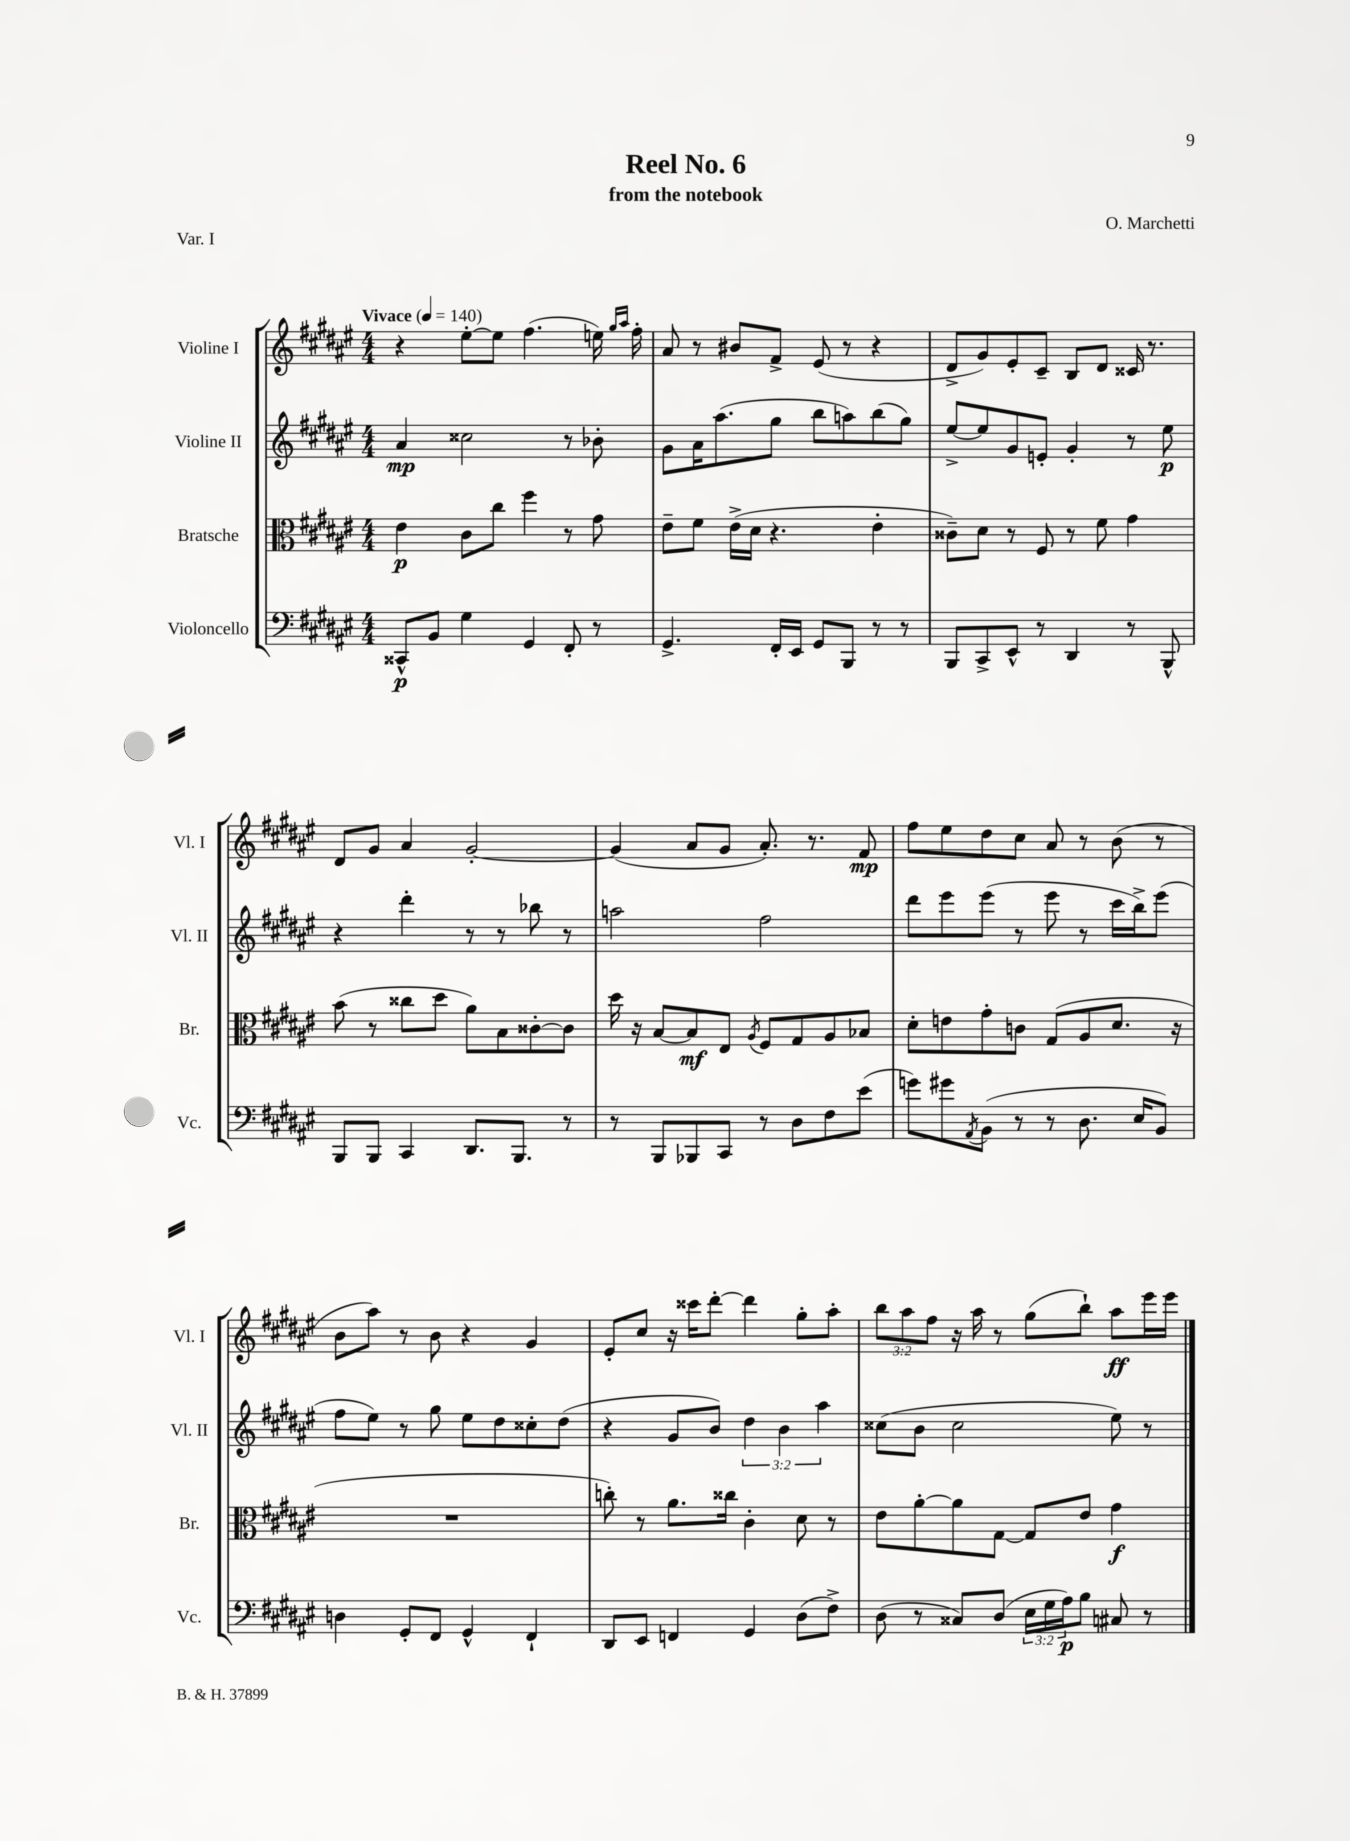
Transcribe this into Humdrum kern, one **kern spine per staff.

**kern	**kern	**kern	**kern
*staff4	*staff3	*staff2	*staff1
*clefF4	*clefC3	*clefG2	*clefG2
*k[f#c#g#d#a#e#]	*k[f#c#g#d#a#e#]	*k[f#c#g#d#a#e#]	*k[f#c#g#d#a#e#]
*M4/4	*M4/4	*M4/4	*M4/4
*MM140	*MM140	*MM140	*MM140
8CC##^^/L	4e#\	4a#/	4r
8BB/J	.	.	.
4G#\	8c#\L	2cc##\	[8ee#'\L
.	8cc#\J	.	8ee#\]J
4GG#/	4ff#\	.	(4.ff#\
8FF#'/	8r	8r	.
8r	8g#\	8b-'\	16ee\)
.	.	.	16qqgg#/LL
.	.	.	16qqaa#/JJ
.	.	.	16ff#'\
=	=	=	=
4.GG#^/	8e#~\L	8g#\L	8a#/
.	8f#\J	16a#\K	8r
.	.	(8.aa#\	.
.	(16e#^\LL	.	8b#/L
.	16d#\JJ	.	.
16FF#'/LL	4.r	8gg#\J	8f#^/J
16EE#/JJ	.	.	.
8GG#/L	.	8bb\L	(8e#/
8BBB/J	.	8aa\)	8r
8r	4e#'\	(8bb\	4r
8r	.	8gg#\J)	.
=	=	=	=
8BBB/L	8c##~\L)	[8ee#^/L	8d#^/L
8CC#^/	8d#\J	8ee#/]	8g#/)
8EE#^^/J	8r	8g#/	8e#'/
8r	8F#/	8e'/J	8c#~/J
4DD#/	8r	4g#'/	8B/L
.	8f#\	.	8d#/J
8r	4g#\	8r	16c##/
.	.	.	8.r
8BBB^^/	.	8ee#\	.
=	=	=	=
8BBB/L	(8b\	4r	8d#/L
8BBB/J	8r	.	8g#/J
4CC#/	8cc##\L	4ddd#'\	4a#/
.	8dd#\J	.	.
8.DD#/L	8a#\L)	8r	[2g#'/
.	8B\	8r	.
8.BBB/J	.	.	.
.	[8c##'\	8bb-\	.
8r	8c##\]J	8r	.
=	=	=	=
8r	16dd#\	2aa\	(4g#/]
.	16r	.	.
8BBB/L	[8B/L	.	.
8BBB-/	8B/]	.	8a#/L
8CC#/J	8E#/J	.	8g#/J
.	8qA#/	.	.
8r	8F#/L	2ff#\	8.a#'/)
8D#\L	8G#/	.	.
.	.	.	8.r
8F#\	8A#/	.	.
(8e#\J	8B-/J	.	8f#/
=	=	=	=
8g\L)	8d#'\L	8ddd#\L	8ff#\L
8g#\	8e\	8eee#\	8ee#\
8qAA#/	.	.	.
(8BB\J	8g#'\	(8eee#\J	8dd#\
8r	8c\J	8r	8cc#\J
8r	(8G#/L	8eee#\	8a#/
8.D#\	8A#/	8r	8r
.	8.d#/J	16ccc#\LL	(8b\
16E#/LK	.	16bb^\J)	.
8BB/J)	.	(8eee#\J	8r
.	16r	.	.
=	=	=	=
4D\	1r	8ff#\L	8b\L
.	.	8ee#\J)	8aa#\J)
8GG#'/L	.	8r	8r
8FF#/J	.	8gg#\	8b\
4GG#^^/	.	8ee#\L	4r
.	.	8dd#\	.
4FF#`/	.	8cc##'\	4g#/
.	.	(8dd#\J	.
=	=	=	=
8DD#/L	8cc'\)	4r	8e#'/L
8EE#/J	8r	.	8cc#/J
4FF/	8.a#\L	8g#/L	16r
.	.	.	16ccc##\LK
.	.	8b/J)	[8ddd#'\J
.	16cc##\Jk	.	.
4GG#/	4c#'\	6dd#\	4ddd#\]
.	.	6b\	.
(8D#\L	8d#\	.	8gg#'\L
.	.	6aa#\	.
8F#^\J)	8r	.	8aa#'\J
=	=	=	=
(8D#\	8e#\L	(8cc##\L	12bb\L
.	.	.	12aa#\
8r	[8a#'\	8b\J	.
.	.	.	12ff#\J
8C##/L)	8a#\]	2cc##\	16r
.	.	.	16aa#\
(8D#/J	[8G#\J	.	8r
24E#\LL	8G#/]L	.	(8gg#\L
24G#\	.	.	.
24A#\J)	.	.	.
8B\J	8e#/J	.	8bb`\J)
8C#/	4g#\	8ee#\)	8aa#\L
8r	.	8r	16eee#\L
.	.	.	16eee#\JJ
==	==	==	==
*-	*-	*-	*-
